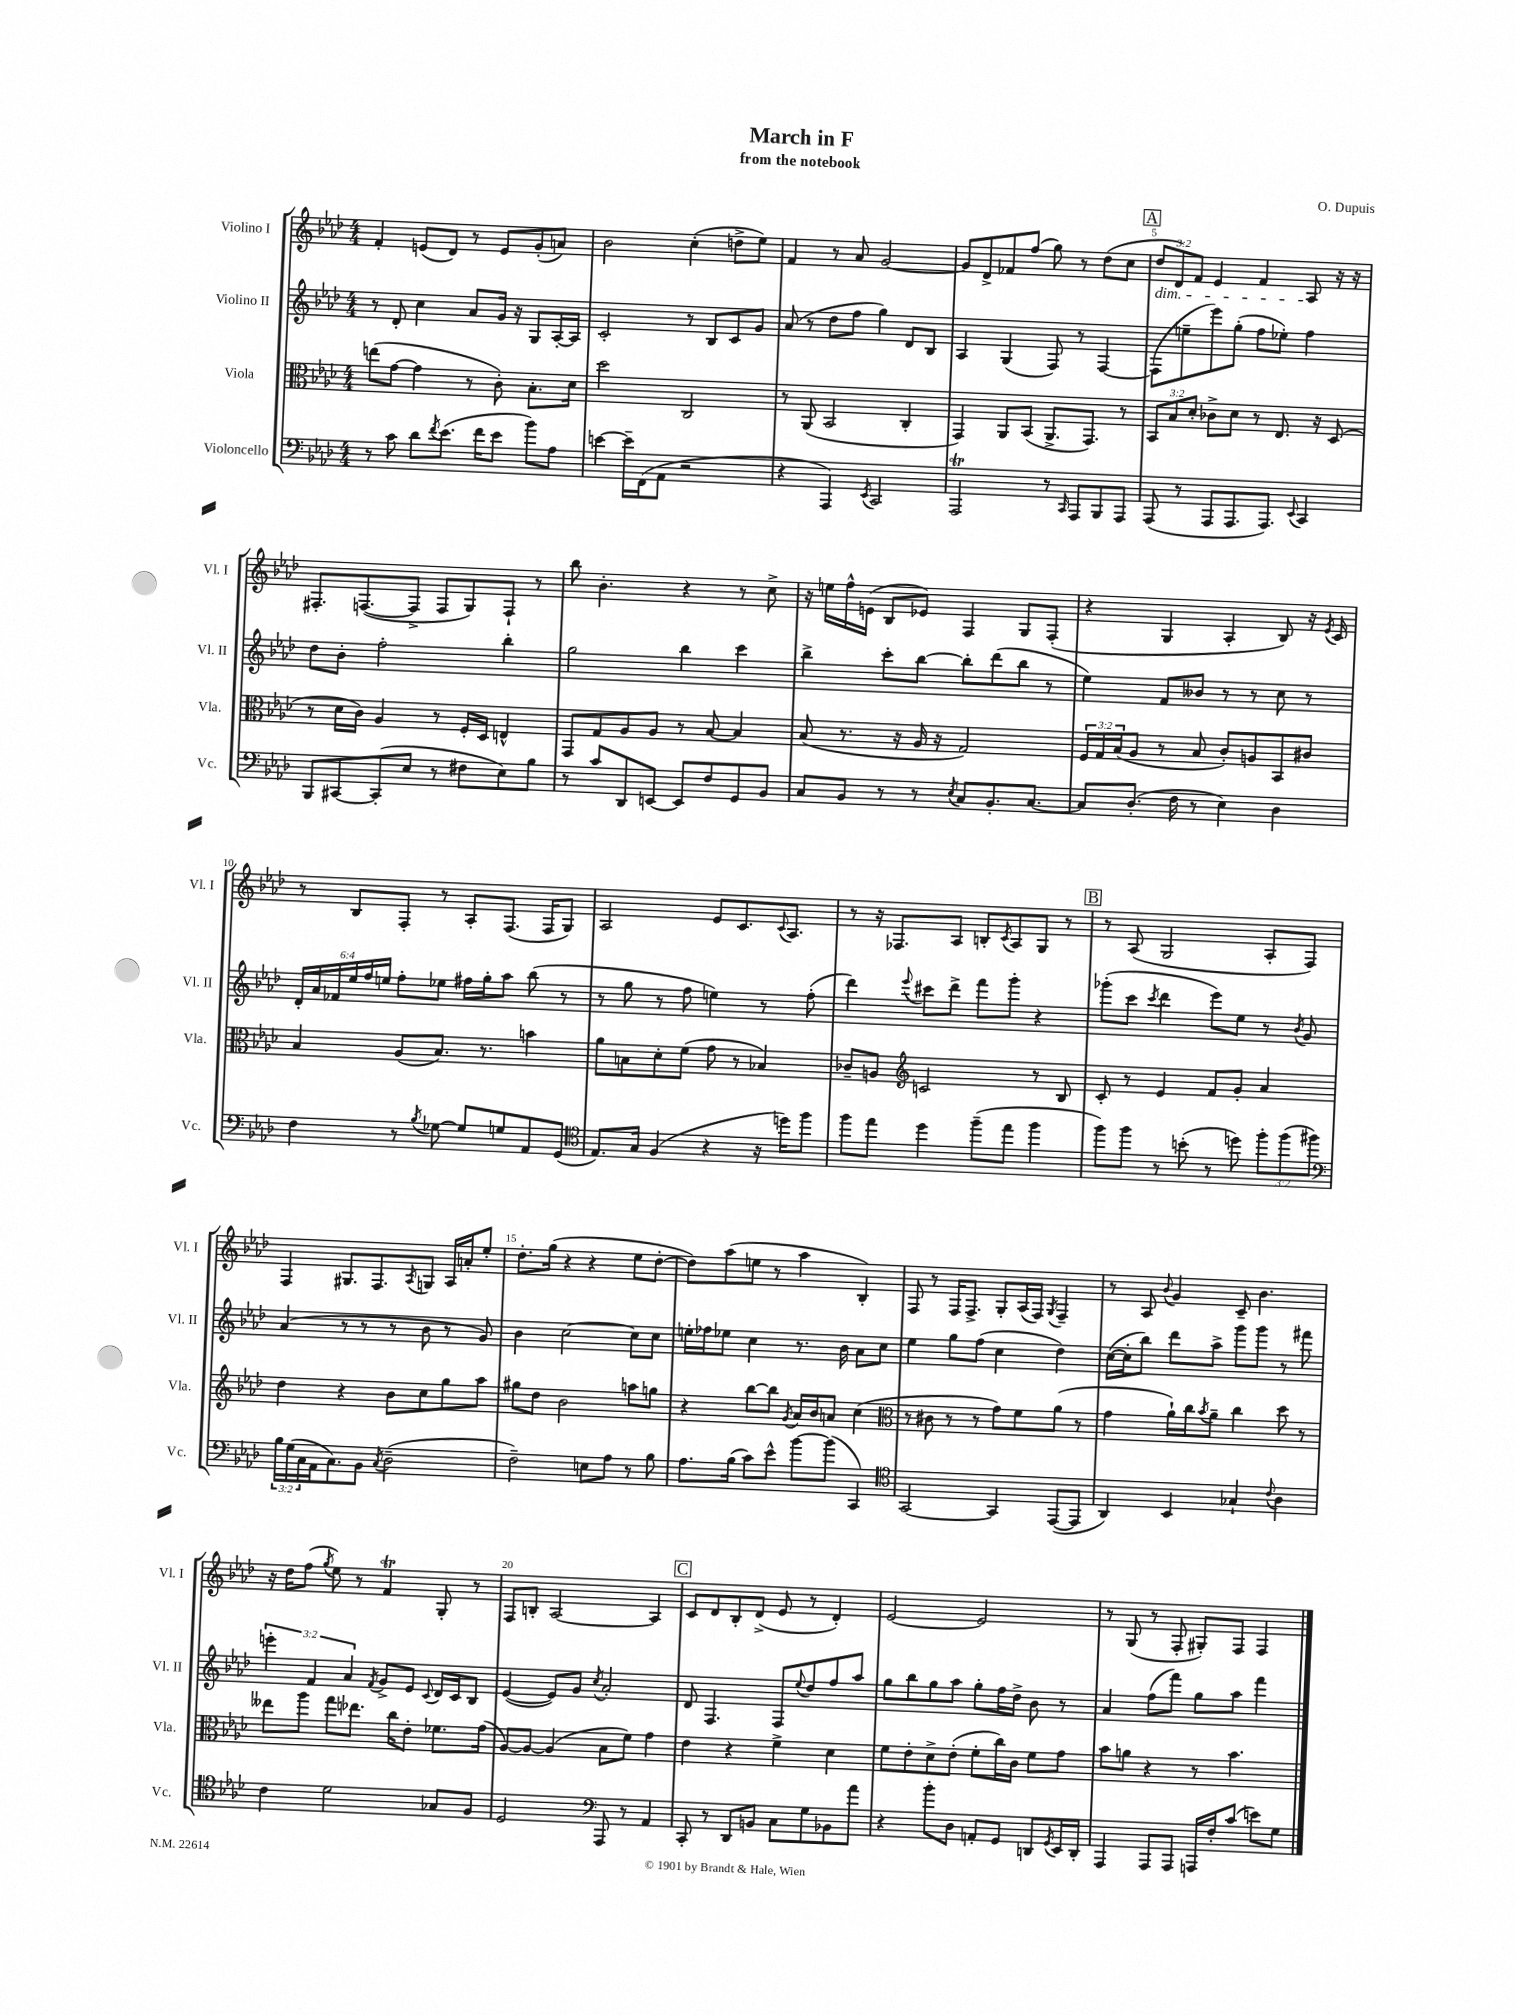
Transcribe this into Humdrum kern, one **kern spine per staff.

**kern	**kern	**kern	**kern
*part4	*part3	*part2	*part1
*staff4	*staff3	*staff2	*staff1
*I"Violoncello	*I"Viola	*I"Violino II	*I"Violino I
*I'Vc.	*I'Vla.	*I'Vl. II	*I'Vl. I
*clefF4	*clefC3	*clefG2	*clefG2
*k[b-e-a-d-]	*k[b-e-a-d-]	*k[b-e-a-d-]	*k[b-e-a-d-]
*M4/4	*M4/4	*M4/4	*M4/4
=1	=1	=1	=1
8r	(8een\L	8r	4f'/
8c\	[8g\J	8d-'/	.
8d-\L	4g\]	4cc\	(8en/L
8qf/	.	.	.
(8.e-\J	.	.	8d-/J)
.	8r	8a-/L	8r
16f\KL	.	.	.
8e-\J	8c'\)	16g/Jk	8e/L
.	.	16r	.
8b-\L)	8.B-'\L	8G/L	(8g'/
8A-\J	.	[16A-'/L	8an/J)
.	16d-\Jk	16A-/JJ]	.
=2	=2	=2	=2
[4en\	2dd-\	2c'/	2b-\
16e~\LL]	.	.	.
(16FF\J	.	.	.
8AA-\J	.	.	.
2r	2C/	8r	(4cc'\
.	.	8B-/L	.
.	.	8c/	8ddn^\L
.	.	8g/J	8ee-\J)
=3	=3	=3	=3
4r	8r	(8a-/	4f/
.	(8AA-/	8r	.
4AAA-/)	2BB-/	8dd-\L	8r
.	.	8ff\J	8a-/
8qEE-/	.	.	.
2CC/	.	4gg\)	[2g/
.	4C'/	8d-/L	.
.	.	8B-/J	.
=4	=4	=4	=4
2AAA-T/	4GG/)	4A-/	8g/L]
.	.	.	8d-^/
.	8AA-/L	(4G/	8f-X/
.	(8BB-/J	.	(8ff/J
8r	8.AA-^/L	8F/)	8gg\)
16qqCC/	.	.	.
8AAA-/L	.	8r	8r
.	8.GG/J)	.	.
8BBB-/	.	[4F/	(8dd-\L
8AAA-/J	8r	.	8cc\J
!!LO:REH:place=s1:t=A
=5	=5	=5	=5
!	!	!	!LO:TX:b:i:t=dim.
(8AAA-/	12BB-/L	(8F\L]	12dd-/L
.	12B-/	.	12d-/)
8r	.	8een~\	.
.	12d-'/J	.	12f/J
8AAA-/L	8c-X^\L	8eee-\)	4e-/
8.AAA-/	8d-\J	(8gg'\J	.
.	8r	8ff\L	4f/
8.AAA-/J)	.	.	.
.	8.E-/	8ee-X'\J)	.
8qqEE-/	.	.	.
4CC/	.	4ff\	8A-/
.	16r	.	.
.	(8D-/	.	16r
.	.	.	16r
!!LO:LB:g=z
=6	=6	=6	=6
8BBB-/L	8r	8dd-\L	8.F#X'/L
[8CC#X/	16d-\LL	8b-'\J	.
.	16c\JJ)	.	([8.Fn/
(8CC#'/]	4A-/	2ff'\	.
8E-/J	.	.	8F^/J]
8r	8r	.	8F/L
8F#X\L	16F'/LL	.	8G/)
.	16D-/JJ	.	.
8E-\)	4En^^/	4bb-'\	8F`/J
8B-\J	.	.	8r
=7	=7	=7	=7
8r	8GG/L	2gg\	8bb-\
8c/L	8G/	.	4.b-'\
8DD-/	8A-/	.	.
[8EEn/J	8A-/J	.	.
8EE/L]	8r	4bb-\	4r
8F/	[8B-/	.	.
8GG/	4B-/]	4ccc\	8r
8BB-/J	.	.	8cc^\
=8	=8	=8	=8
8C/L	(8B-/	4bb-^\	16r
.	.	.	16een\LL
8BB-/J	8.r	.	16ff^^\
.	.	.	(16en\JJ
8r	.	8ccc'\L	8B-/L
.	16r	.	.
8r	16A-/	[8bb-\J	8e-X/J)
.	16r	.	.
8qE-/	.	.	.
8C/L	2G/)	8bb-'\L]	4F/
8.BB-'/	.	(8ddd-\	.
.	.	8bb-\J	8G/L
[8.C/J	.	.	.
.	.	8r	(8F'/J
=9	=9	=9	=9
8C/L]	24F/LL	4ee-\)	4r
.	24G/	.	.
.	(24B-/J	.	.
(8.D-'/J	8A-/J	.	.
.	8r	8f/L	4G/
16F\	.	.	.
8r	8B-/	8b--X/J	.
4E-\)	8c'/L)	8r	4A-'/
.	8An/	8r	.
4D-\	8BB-/	8cc\	8B-/)
.	8c#X/J	8r	16r
.	.	.	8qe-/
.	.	.	16c/
!!LO:LB:g=z
=10	=10	=10	=10
4F\	4B-/	24d-'/LL	8r
.	.	24a-/	.
.	.	24f-X/	.
.	.	24ee-/	8B-/L
.	.	24ff/	.
.	.	24een/JJ	.
8r	(8A-/L	8ff'\L	8F'/J
8qB-/	.	.	.
[8G-X\	8.B-/J)	8ee-X\J	8r
8G-/L]	.	16ff#X\LL	8A-'/L
.	8.r	16gg'\J	.
8Gn/	.	8aa-\J	(8.F/J
8AA-/	4bn\	(8bb-\	.
.	.	.	16F/KL
(8GG/J	.	8r	8G/J)
=11	=11	=11	=11
*clefC4	*	*	*
8.E-/L)	8a-\L	8r	2A-/
.	8Bn\	8gg\	.
16G/Jk	.	.	.
(4F/	8d-'\	8r	.
.	(8f\J	8ff\	.
4r	8g\	4een\)	8e-/L
.	8r	.	8.c/
16r	4B-X/)	8r	.
.	.	.	8qqc/
16ddn\KL)	.	.	8.A-/J
8ff\J	.	(8ff'\	.
=12	=12	=12	=12
8ff\L	8c-X~/L	4ddd-\)	8r
8ee-\J	8An/J	.	16r
.	.	.	8.F-X/L
*	*clefG2	*	*
.	.	8qqeee-/	.
4dd-\	2cn/	8ccc#X\L	.
.	.	8ddd-^\J	8A-/J
(8ff~\L	.	8fff\L	8Bn'/L
.	.	.	8qc/
8ee-\J	.	8ggg'\J	8A-/
4ff\	8r	4r	8G/J
.	8B-/	.	8r
!!LO:REH:place=s1:t=B
=13	=13	=13	=13
8ff\L)	8c'/	(8ggg-X'\L	8r
8ff\J	8r	8ccc\J	(8A-/
.	.	8qccc/	.
8r	4e-/	4ddd-\	2G/
(8bn'\	.	.	.
8r	8f/L	8eee-\L)	.
8ddn\)	8g'/J	8ee-\J	.
12ff'\L	4a-/	8r	8A-'/L
(12ff\	.	.	.
.	.	8qb-/	.
.	.	8g/	8F/J)
12ff#X\J)	.	.	.
!!LO:LB:g=z
=14	=14	=14	=14
*clefF4	*	*	*
24B-\LL	4dd-\	(4a-/	4F/
(24G\	.	.	.
24C\	.	.	.
16AA-\J	.	.	.
8.C\)	.	.	.
.	4r	8r	8.G#X/L
8BB-\J	.	8r	.
.	.	.	8.F/
8qC/	.	.	.
(2D-~\	8b-\L	8r	.
.	.	.	8qA-/
.	8cc\	8b-\	8Gn/J
.	8gg\	8r	16A-/LL
.	.	.	16an'/J
.	8aa-\J	8g/)	8ee-'/J
=15	=15	=15	=15
2F~\)	8gg#X\L	4b-\	8.dd-'\L
.	8dd-\J	.	.
.	.	.	(16gg\Jk
.	2b-\	[2cc\	4r
8En\L	.	.	4r
8A-\J	.	.	.
8r	8aan\L	8cc\L]	8ee-\L
8B-\	8ggn\J	8cc\J	[8dd-'\J
=16	=16	=16	=16
8.A-\L	4r	16een'\LL	8dd-\L])
.	.	16ff-X\J	.
.	.	8ee-X\J	(8aa-\
(16B-\Jk	.	.	.
8c\L)	[8bb-\L	4cc\	8een\J
8e-^^\J	8bb-\J]	.	8r
.	8qg/	.	.
[8b-\L	16a-/LL	8.r	4aa-\
.	16b-/J	.	.
(8b-\J]	8an/J	.	.
.	.	16b-\	.
4CC/)	(4cc\	8a-\L	4B-'/)
.	.	8cc\J	.
=17	=17	=17	=17
*clefC4	*clefC3	*	*
[2GG/	8r	4ee-\	8F/
.	8c#X\	.	8r
.	8r	8gg\L	16F/KL
.	.	.	8.F^/J
.	8r	(8ff\J	.
4GG/]	8g\L)	4cc\	8G'/L
.	8f\	.	(16A-/L
.	.	.	16F/JJ)
.	.	.	8qG/
([8EE-/L	(8a-\J	4dd-\)	4F~/
8EE-/J]	8r	.	.
=18	=18	=18	=18
4AA-/)	4g\	([16cc\LL	8r
.	.	16cc'\J]	.
.	.	8bb-\J)	8A-/
.	.	.	8qqb-/
4BB-/	16a-`\LL)	8ddd-\L	4g/
.	16cc\J	.	.
.	8qb-/	.	.
.	8a-~\J	8aa-^\J	.
4G-X`/	4cc\	8ggg\L	8c~/
.	.	8ggg\J	4.b-\
8qqc/	.	.	.
4A-\	8dd-\	8r	.
.	8r	8fff#X\	.
!!LO:LB:g=z
=19	=19	=19	=19
4c\	8ee--X\L	6eeen'\	16r
.	.	.	16dd-\KL
.	8aa-\J	.	(8ff\J
.	.	6f/	.
.	.	.	8qgg/
2d-\	8gg\L	.	8ee-\)
.	.	6a-/	.
.	8.ee-X\J	.	8r
.	.	8qf/	.
.	.	8g^/L	4fT/
.	16cc\KL	.	.
.	8e-'\J	8e-/J	.
.	.	8qqc/	.
8G-X/L	8.f-X\L	16d-/LL	8G'/
.	.	16c/J	.
8F/J	.	8B-/J	8r
.	(16g\Jk	.	.
=20	=20	=20	=20
2D-/	[8A-/L)	([4e-/	8F/L
.	8A-/J_	.	8Bn'/J
.	(4A-/]	8e-/L])	[2A-/
.	.	8g/J	.
*clefF4	*	*	*
.	.	8qcc/	.
8AAA-/	8B-\L	2a-'/	.
8r	8f\J)	.	.
4AA-/	4g\	.	4A-/]
!!LO:REH:place=s1:t=C
=21	=21	=21	=21
8CC'/	4e-\	8d-/	8c/L
8r	.	4.F/	8d-/
8DD-/L	4r	.	8B-'/
8BBn/J	.	.	(8d-^/J
8C\L	4f^\	8F/L	8e-/
.	.	8qqee-/	.
8G\	.	8dd-/	8r
8BB-X\	4d-\	8ff/	4d-'/)
8a-\J	.	8aa-/J	.
=22	=22	=22	=22
4r	8f\L	8gg\L	[2e-/
.	8e-'\	8bb-\	.
8b-'\L	8d-^\	8gg\	.
8D-\J	(8e-'\J	8aa-\J	.
8AAn'/L	8f'\L	8gg'\L	2e-/]
8GG/J	16cc\L)	16ff\L	.
.	16c\JJ	16dd-^\JJ	.
8DDn/L	8f\L	8b-\	.
8qGG/	.	.	.
16EE-/L	8g\J	8r	.
16DD'/JJ	.	.	.
=23	=23	=23	=23
4AAA-/	8b-\L	4a-/	8r
.	8an\J	.	(8G/
8AAA-/L	4r	(8ff\L	8r
8AAA-/J	.	8fff\J)	8F'/
16AAAn/LL	8r	8gg\L	8G#X'/L)
16F'/J	.	.	.
(8c/J	4.b-\	8aa-\J	8F/J
8en\L)	.	4fff\	4F/
8G\J	.	.	.
==	==	==	==
*-	*-	*-	*-
